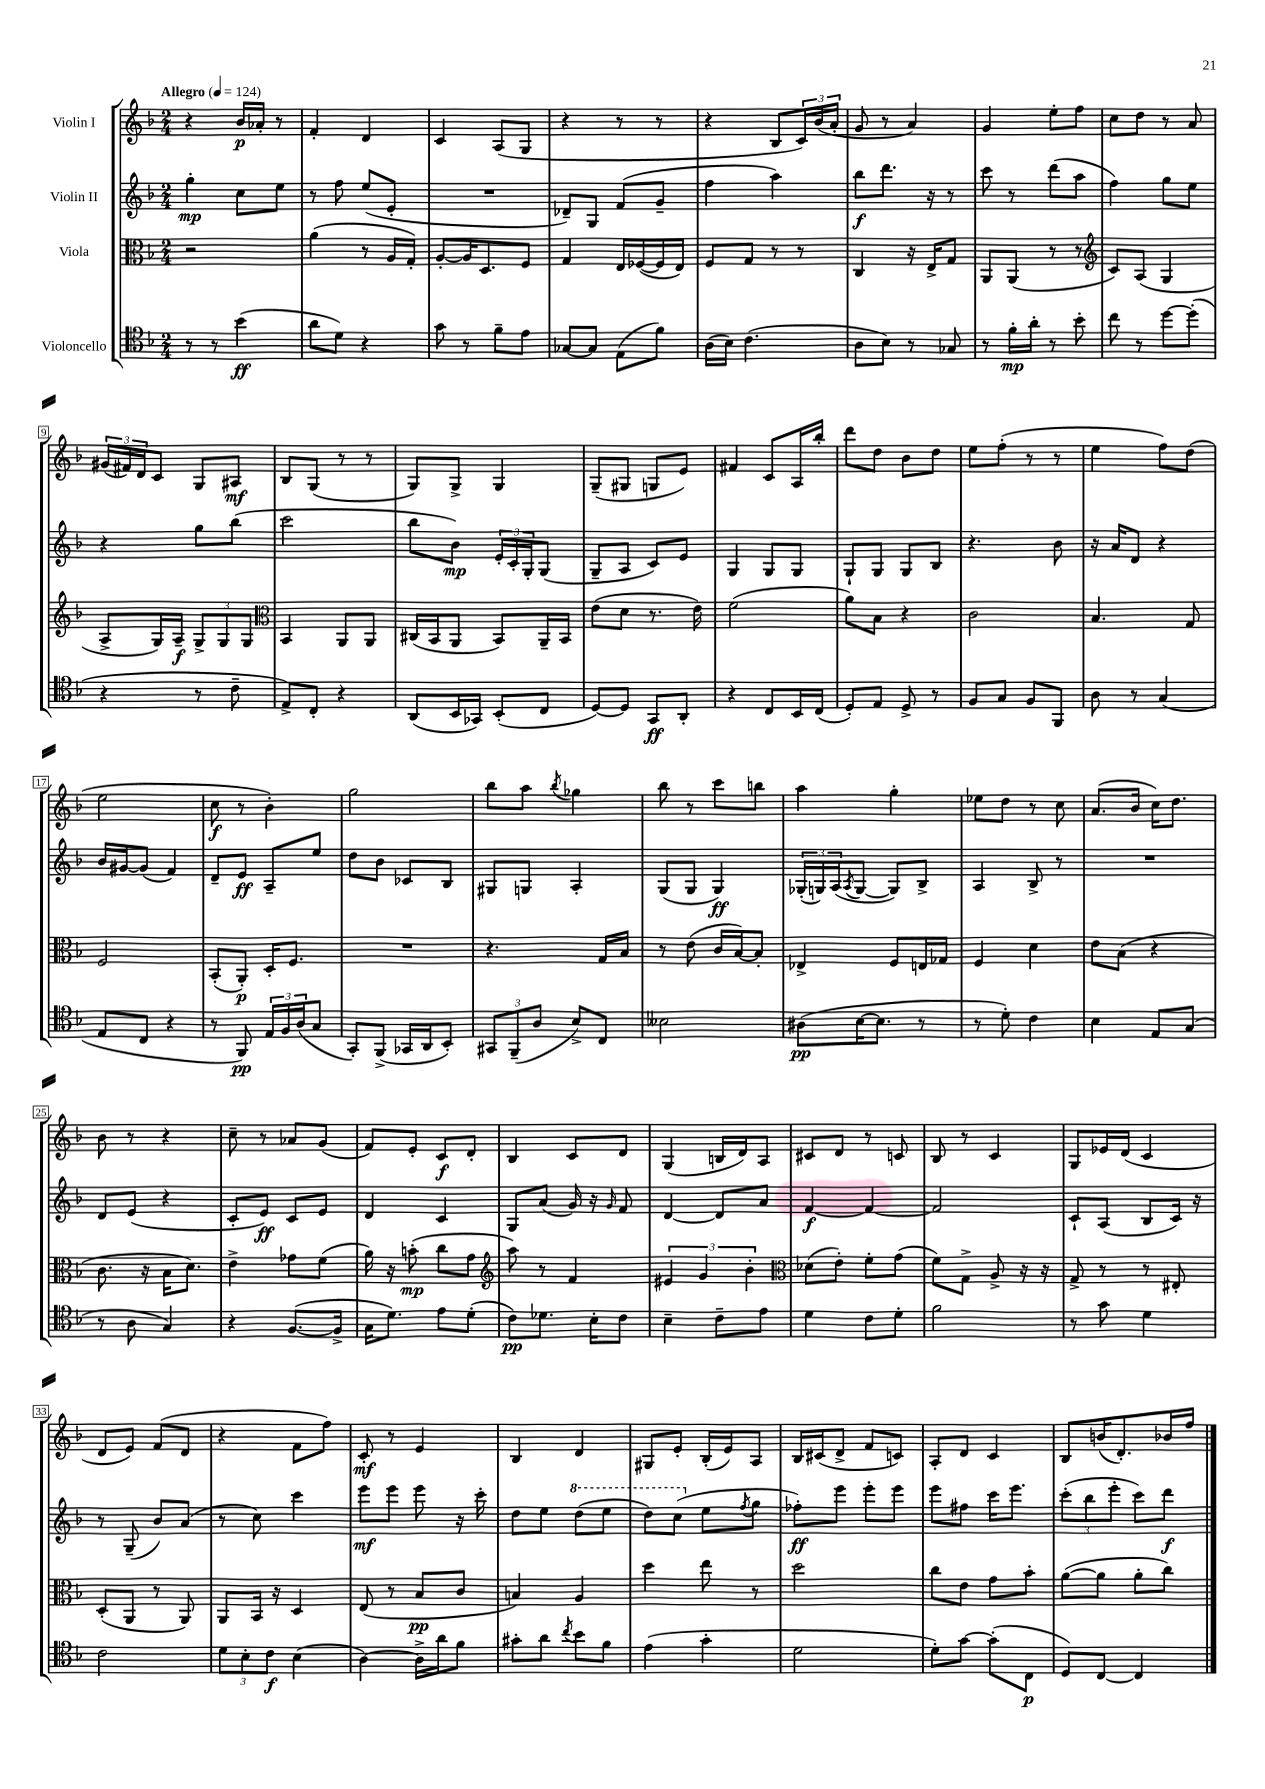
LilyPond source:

<<
\new StaffGroup <<
\new Staff = "s0" \with { instrumentName = "Violin I" } {
    \clef treble \key f \major \numericTimeSignature \time 2/4 \tempo "Allegro" 4 = 124
    r4 bes'16\p aes'16-. r8 |
    f'4-. d'4 |
    c'4 a8( g8 |
    r4 r8 r8 |
    r4 bes8 \tuplet 3/2 { c'16) bes'16( a'16-. } |
    g'8 r8 a'4) |
    g'4 e''8-. f''8 |
    c''8 d''8 r8 a'8 |
    \tuplet 3/2 { gis'16( fis'16) d'16 } c'8 g8 ais8\mf |
    bes8 g8( r8 r8 |
    g8) g8-> g4 |
    g8--( gis8 g8 e'8) |
    fis'4 c'8 a16 bes''16-. |
    d'''8 d''8 bes'8 d''8 |
    e''8 f''8-.( r8 r8 |
    e''4 f''8) d''8( |
    e''2 |
    c''8\f r8 bes'4-.) |
    g''2 |
    bes''8 a''8 \acciaccatura { bes''8 } ges''4 |
    bes''8 r8 c'''8 b''8 |
    a''4 g''4-. |
    ees''8 d''8 r8 c''8 |
    a'8.( bes'16 c''16) d''8. |
    bes'8 r8 r4 |
    c''8-- r8 aes'8 g'8( |
    f'8) e'8-. c'8\f d'8-. |
    bes4 c'8 d'8 |
    g4( b16 d'16) a8 |
    cis'8 d'8 r8 c'8 |
    bes8 r8 c'4 |
    g8 ees'16 d'16( c'4 |
    d'8 e'8) f'8( d'8 |
    r4 f'8 f''8) |
    c'8-.\mf r8 e'4 |
    bes4 d'4 |
    gis8 e'8-. bes16-.( e'16) a8 |
    bes16 cis'16( d'8-> f'8 c'8) |
    a8-. d'8 c'4 |
    bes8 b'16( d'8.-.) bes'16 f''16 \bar "|." |
}
\new Staff = "s1" \with { instrumentName = "Violin II" } {
    \clef treble \key f \major \numericTimeSignature \time 2/4
    g''4-.\mp c''8 e''8 |
    r8 f''8 e''8( e'8-. |
    R2 |
    des'8--) g8 f'8( g'8-- |
    f''4 a''4) |
    bes''8\f d'''8. r16 r8 |
    c'''8 r8 d'''8( a''8 |
    f''4) g''8 e''8 |
    r4 g''8 bes''8( |
    c'''2 |
    bes''8 bes'8\mp) \tuplet 3/2 { e'16-. c'16-. g16-. } g8( |
    g8-- a8 c'8) e'8 |
    g4 g8 g8 |
    g8-! g8 g8 bes8 |
    r4. bes'8 |
    r16 a'16 d'8 r4 |
    bes'16 gis'16~ gis'8( f'4) |
    d'8-- e'8\ff a8-- e''8 |
    d''8 bes'8 ces'8 bes8 |
    gis8 g8 a4-. |
    g8( g8 g4\ff) |
    \tuplet 3/2 { ges16-.( g16) a16( } \acciaccatura { a8 } g8~ g8) bes8-> |
    a4 bes8-> r8 |
    R2 |
    d'8 e'8( r4 |
    c'8-. e'8\ff) c'8 e'8 |
    d'4 c'4 |
    g8 a'8( g'16) r16 \grace { g'16 } f'8 |
    d'4~ d'8 a'8 |
    f'4~\f f'4~ |
    f'2 |
    c'8-! a8( bes8 c'16) r16 |
    r8 g8--( bes'8) a'8( |
    r8 c''8) c'''4 |
    e'''8\mf e'''8 e'''8 r16 c'''16-. |
    d''8 e''8 \ottava #1 d'''8( e'''8 |
    d'''8) c'''8( \ottava #0 e''8 \acciaccatura { f''8 } g''8 |
    fes''8-.\ff) e'''8 e'''8-. e'''8 |
    e'''8 fis''8 c'''16 e'''8. |
    \tuplet 3/2 { c'''8-.( bes''8 e'''8-. } c'''8) d'''8\f \bar "|." |
}
\new Staff = "s2" \with { instrumentName = "Viola" } {
    \clef alto \key f \major \numericTimeSignature \time 2/4
    r2 |
    a'4( r8 a16 g16-.) |
    a8~-. a16 d8. f8 |
    g4 e16 fes16~( fes16 e16) |
    f8 g8 r8 r8 |
    c4 r16 e16-> g8 |
    a,8 a,8( r8 r8 |
    \clef treble c'8) a8( g4 |
    a8-> g16) a16--\f \tuplet 3/2 { g8-> g8 g8 } |
    \clef alto bes,4 a,8 a,8 |
    cis16( bes,16 a,8 bes,8) a,16-- bes,16 |
    e'8( d'8 r8. e'16) |
    f'2( |
    a'8) bes8 r4 |
    c'2 |
    bes4. g8 |
    f2 |
    bes,8-.( a,8-.\p) d16-. f8. |
    R2 |
    r4. g16 bes16 |
    r8 e'8( c'16 bes16~) bes8-. |
    ees4-> f8 e16 ges16 |
    f4 d'4 |
    e'8 bes8( r4 |
    c'8. r16 bes16 d'8.) |
    e'4-> ges'8 f'8( |
    a'16) r16 b'8-.\mp( c''8 g'8 |
    \clef treble a''8) r8 f'4 |
    \tuplet 3/2 { eis'4 g'4 bes'4-. } |
    \clef alto des'8( e'8-.) f'8-. g'8( |
    f'8) g8-> a8-> r16 r16 |
    g8-> r8 r8 eis8-. |
    d8-.( a,8 r8 a,8) |
    a,8 bes,16 r16 d4 |
    e8( r8 bes8\pp c'8 |
    b4) a4 |
    d''4 e''8 r8 |
    d''2 |
    c''8 e'8 g'8 bes'8-. |
    a'8~( a'8 a'8-. c''8) \bar "|." |
}
\new Staff = "s3" \with { instrumentName = "Violoncello" } {
    \clef tenor \key f \major \numericTimeSignature \time 2/4
    r8 r8 bes'4\ff( |
    a'8 d'8) r4 |
    g'8 r8 f'8-- e'8 |
    ges8~ ges8 e8( f'8) |
    a16( bes16) c'4.( |
    a8 bes8) r8 ges8 |
    r8 f'16-.\mp a'16-. r8 bes'8-. |
    c''8 r8 d''8~ d''8-.( |
    r4 r8 c'8-- |
    e8->) c8-. r4 |
    a,8( bes,16 ges,16) bes,8-.( c8 |
    d8~) d8 g,8\ff a,8-. |
    r4 c8 bes,16 c16( |
    d8-.) e8 d8-> r8 |
    f8 g8 f8 f,8 |
    a8 r8 g4( |
    e8 c8 r4 |
    r8 f,8\pp) \tuplet 3/2 { e16 f16 a16( } g8 |
    g,8-.) f,8->( ges,16 a,16 bes,8-.) |
    \tuplet 3/2 { gis,8 f,8--( a8 } bes8->) c8 |
    beses2 |
    ais8\pp( bes16~ bes8. r8 |
    r8 d'8-.) c'4 |
    bes4 e8 g8( |
    r8 a8 g4) |
    r4 f8.~( f16-> |
    g16 d'8.) e'8 d'8-.( |
    c'8\pp) des'8. bes16-. c'8 |
    bes4-- c'8-- e'8 |
    d'4 c'8 d'8-. |
    f'2 |
    r8 g'8 d'4 |
    c'2 |
    \tuplet 3/2 { d'8 bes8-. c'8\f } bes4( |
    a4~) a16-> a'16 f'8 |
    gis'8-. a'8 \acciaccatura { c''8 } bes'8 f'8 |
    e'4( g'4-. |
    d'2 |
    d'8-.) g'8~ g'8-.( c8\p |
    d8) c8~ c4 \bar "|." |
}
>>
>>
\layout { \context { \Score \override BarNumber.stencil = #(make-stencil-boxer 0.1 0.3 ly:text-interface::print) } }
